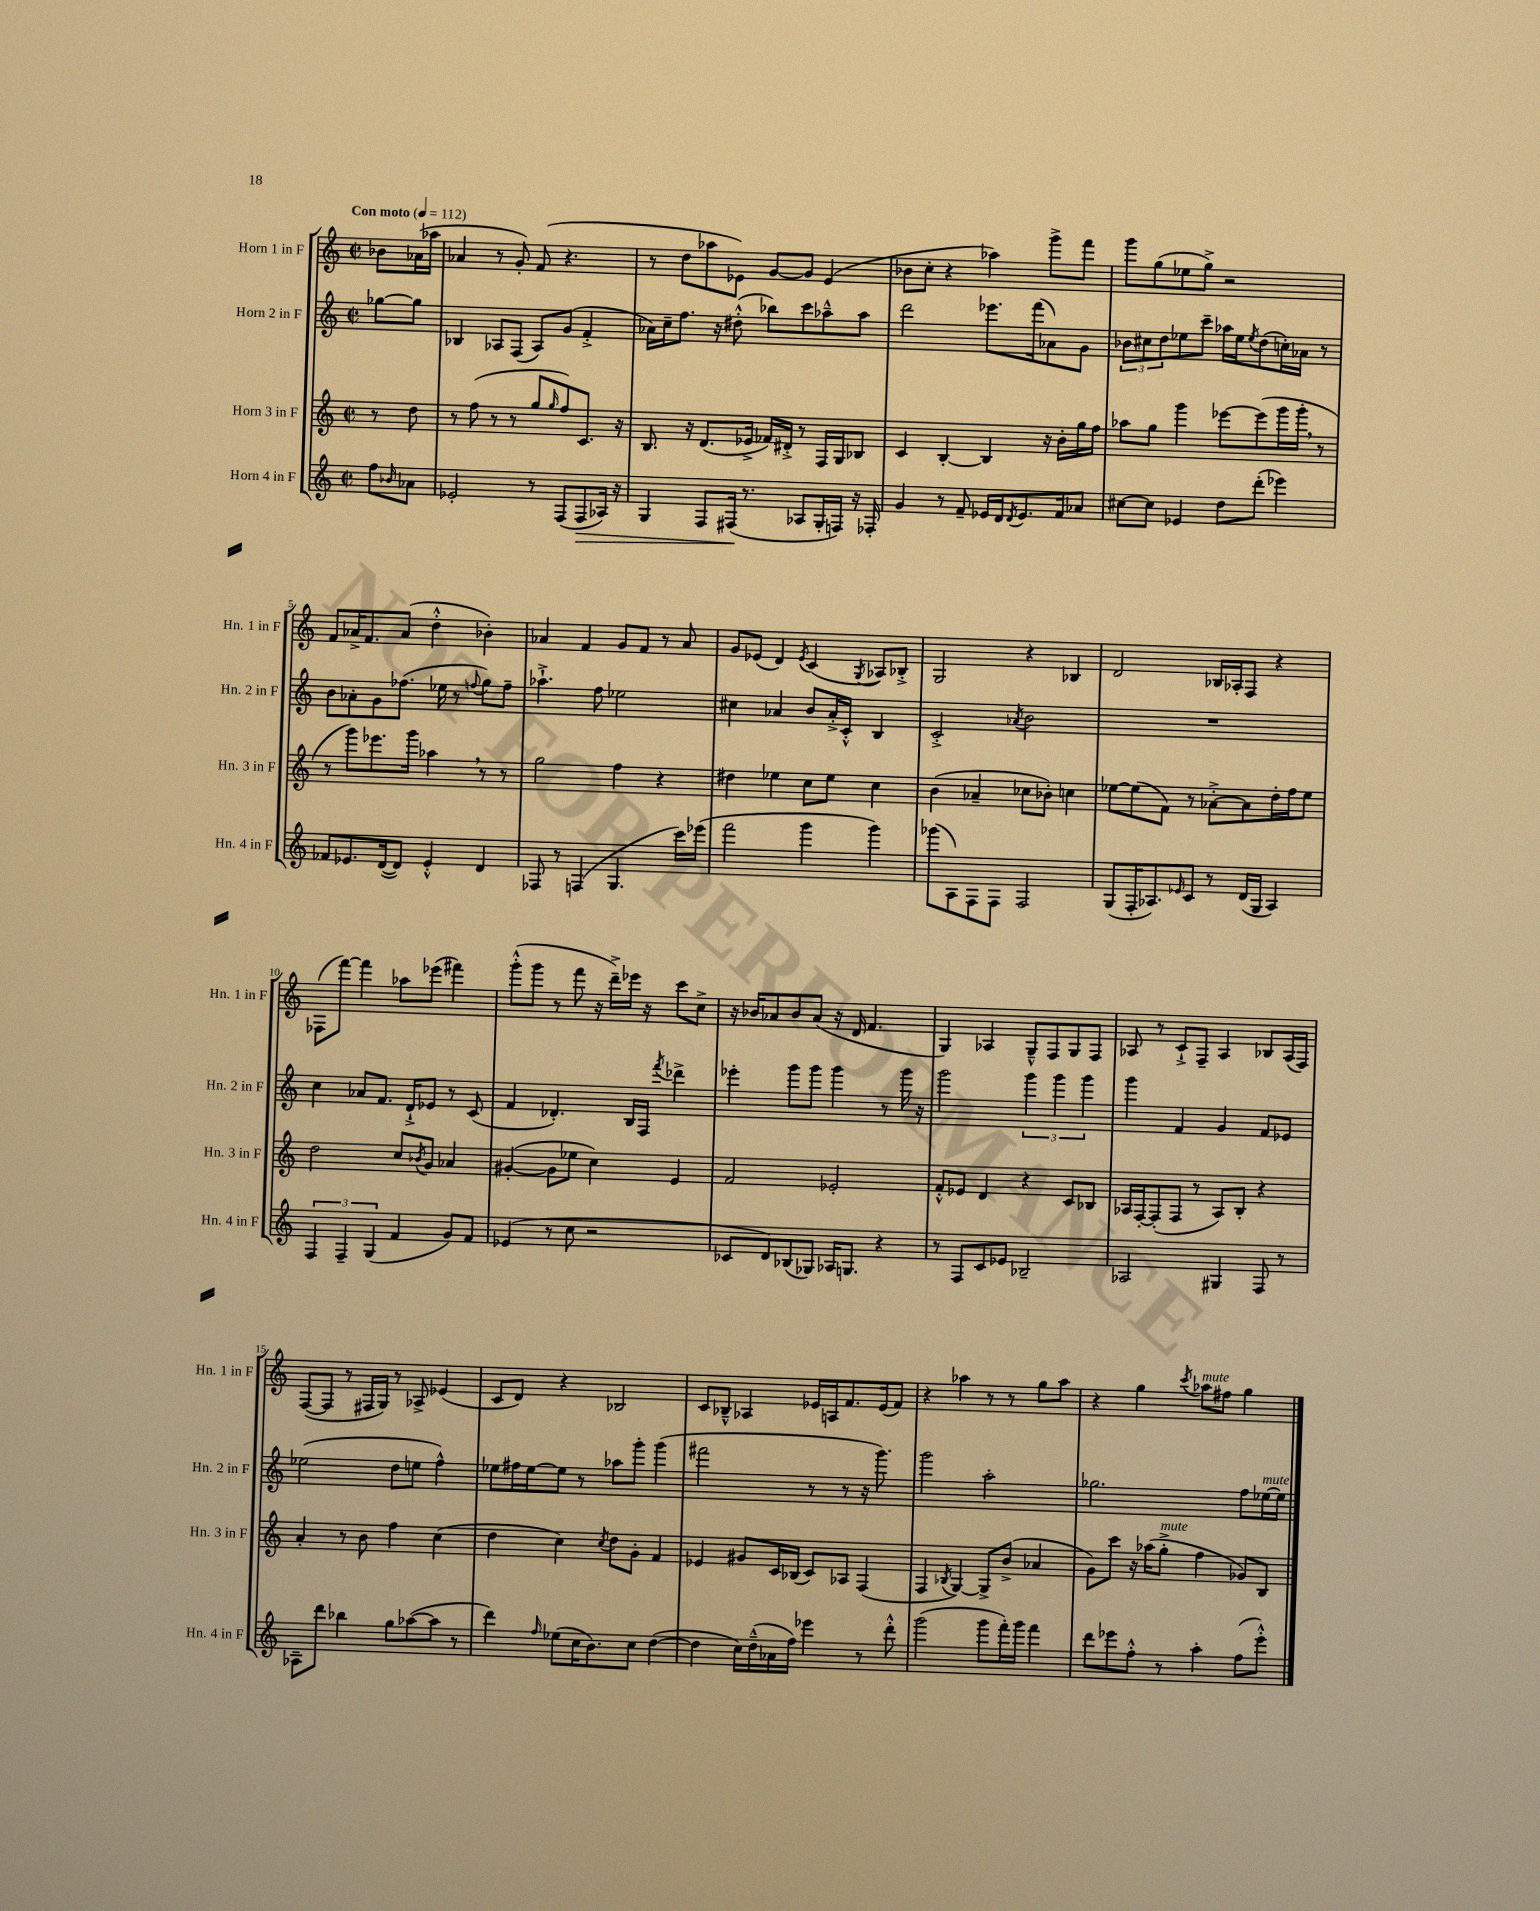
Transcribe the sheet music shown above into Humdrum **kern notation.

**kern	**kern	**kern	**kern
*staff4	*staff3	*staff2	*staff1
*clefG2	*clefG2	*clefG2	*clefG2
*k[]	*k[]	*k[]	*k[]
*M2/2	*M2/2	*M2/2	*M2/2
*met(c|)	*met(c|)	*met(c|)	*met(c|)
*MM112	*MM112	*MM112	*MM112
8ff\L	8r	[8gg-\L	8b-\L
16qqb-/	.	.	.
8a-\J	8dd\	8gg-\]J	(16a-\L
.	.	.	16aa-\JJ
=	=	=	=
2e-'/	8r	4B-/	4a-/
.	(8ff\	.	.
.	8r	8A-/L	8r
.	8r	(8F/J	8g'/)
8r	8gg/L	8A-/L)	(8f/
.	16qqgg/	.	.
(8F/L	8ff/)	(8g/J	4.r
8F/	8.c/J	4f'^/	.
16A-/Jk)	.	.	.
16r	16r	.	.
=	=	=	=
4G/	8.B/	16a-\LL)	8r
.	.	16cc~\J	.
.	.	8.ff\J	8dd\L
.	16r	.	.
8F/L	(8.d/L	.	8aa-\
.	.	16r	.
(16F#/Jk	.	(8dd#'^^\	8e-\J)
8.r	16e-^/Jk	.	.
.	16f-/LL)	8bb-\L)	[8g/L
.	16d#'^/JJ	.	.
8A-/L	8r	8ccc\	8g/]J
16G'/L	16F/LL	8aa-~^^\	(4e-/
16F/JJ)	16G/J	.	.
16r	8B-/J	8aa-\J	.
16F-'/	.	.	.
=	=	=	=
4g/	4c/	2ddd\	8b-\L
.	.	.	8cc'\J
8r	[4B'/	.	4r
8f~/	.	.	.
16e-/LL	4B/]	8.eee-\L	4aa-\)
16d/J	.	.	.
8qd/	.	.	.
8.e-/	.	.	.
.	.	(16fff\k	.
.	16r	8a-\)	8ggg^\L
16f/k	16b'\LL	.	.
8a-/J	16gg\	8g\J	8fff\J
.	16ff\JJ	.	.
=	=	=	=
[8cc#\L	8aa-\L	12b-\L	8ggg\L
.	.	12cc#\	.
8cc#\]J	8gg\J	.	(8gg\
.	.	12dd\	.
4e-/	4ggg\	8ee-\	8ee-\
.	.	8ccc~\J	8gg^\J)
8dd\L	[8eee-\L	16aa-\LL	2r
.	.	16ee-\J	.
.	.	8qee-/	.
(8ddd'\J	(8eee-\]	(8dd\	.
4eee-\)	16ggg\L	16cc'\L)	.
.	16ggg'\JJ	16a-\JJ	.
.	8r	8r	.
=	=	=	=
8f-/L	8r	8b\L	8f/L
8.e-/	8ggg\L)	8a-'\	16a-^/K
.	.	.	8.f/
.	8.eee-\	8g\	.
([16d/k	.	.	.
8d/]J)	.	(8.ff-\J	(8a-/J
.	16ggg\Jk	.	.
4e-'^^/	4aa-\	.	4dd'^^\
.	.	16ee-\	.
.	.	8r	.
.	.	8qqff/	.
4d/	8r	8gg\L)	4b-'\)
.	8r	8ff~\J	.
=	=	=	=
8F-/	2gg\	4.aa-`^\	4a-/
8r	.	.	.
(4F/	.	.	4f/
.	.	8ff\	.
4.G/	4ff\	2ee-\	8g/L
.	.	.	8f/J
.	4r	.	8r
16ccc\LL)	.	.	8a-/
(16eee-\JJ	.	.	.
=	=	=	=
2fff\	4dd#\	4cc#\	8g/L
.	.	.	(8e-/J
.	4ee-\	4a-/	4d/)
.	.	.	8qe-/
4ggg\	8cc\L	8b/L	(4c/
.	8ee-\J	16a-'^/L	.
.	.	16c'^^/JJ	.
.	.	.	8qG/
4ggg\)	4cc\	4B/	8A-/L)
.	.	.	8B-'^/J
=	=	=	=
(8ggg-\L	(4b\	2c'^/	2G/
8A\)	.	.	.
8F\	4a-~/	.	.
8F\J	.	.	.
.	.	8qa-/	.
2F/	8cc-\L	2b\	4r
.	8b-'\J)	.	.
.	4cc\	.	4B-/
=	=	=	=
(8G/L	[8ee-\L	1r	2d/
16F'/K	(8ee-\]	.	.
8.A-/)	.	.	.
.	8f\J)	.	.
16qqe-/	.	.	.
8c/J	8r	.	.
8r	[8a-'^\L	.	16B-/LL
.	.	.	16A-'/J
(16d/LL	8a-\]	.	8F/J
16G/JJ	.	.	.
4A-/)	16dd'\L	.	4r
.	16ff\J	.	.
.	8ee-\J	.	.
=	=	=	=
6F/	2dd\	4cc\	(8F-\L
.	.	.	[8fff\J)
6F~/	.	.	.
.	.	8a-/L	4fff\]
(6G/	.	.	.
.	.	8.f/J	.
4f/	8cc/L	.	8aa-\L
.	.	16d`^/LK	.
.	8qb-/	.	.
.	8g/J	8e-/J	(8eee-\J
8g/L)	4a-/	8r	4fff#\)
8f/J	.	(8c/	.
=	=	=	=
(4e-/	([4g#'/	4f/	(8ggg'^^\L
.	.	.	8ggg\J
8r	8g#\]L	4.d-'/)	8r
8cc\	8ee-\J	.	8fff\
2r	4cc\)	.	16r
.	.	.	16ddd~^\LL)
.	.	16B/LL	16eee-\JJ
.	.	16F/JJ	16r
.	.	8qfff/	.
.	4e/	4ddd-^\	8ccc\L
.	.	.	8cc^\J
=	=	=	=
8c-/L	2f/	4eee-'\	16r
.	.	.	16b-/LK
8d/)	.	.	8a-/
(8B-/	.	8ggg\L	8b-/
8G-/J)	.	8ggg\J	(8a-/J
16A-/LK	2e-'/	4ggg\	16r
8.G/J	.	.	16d/
.	.	.	4.f/
4r	.	8r	.
.	.	16ggg\	.
.	.	16r	.
=	=	=	=
8r	8f'^^/L	2ggg\	4G/)
8F/L	8e-/J	.	.
8c/	4d/	.	4A-/
8e-/J	.	.	.
2B-~/	4r	6ggg\	8G~^^/L
.	.	.	8F/
.	.	6ggg\	.
.	8c/L	.	8G/
.	.	6ggg\	.
.	8B-/J	.	8F/J
=	=	=	=
2A-/	16A-/LL	4ggg\	8A-/
.	[16F'/J	.	.
.	(8F'/]	.	8r
.	8F/J	4f/	8c`^/L
.	8r	.	8F~/J
4G#/	8A-/L)	4g/	4A-/
.	8B'/J	.	.
8F/	4r	8f/L	8B-/L
8r	.	8e-/J	(16A-/L
.	.	.	16F/JJ)
=	=	=	=
8A-~\L	4a'/	(2ee-\	([8F/L
8ddd\J	.	.	8F/]J
4bb-\	8r	.	8r
.	8b\	.	16F#/LL
.	.	.	16G/JJ)
8gg\L	4ff\	8dd\L	8r
([8aa-\	.	8ee\J	8A-^/
8aa-\]J	(4cc\	4ff^^\)	(4e-/
8r	.	.	.
=	=	=	=
4ddd\)	4dd\	8ee-\L	8c/L
.	.	16ff#\L	8d/J)
.	.	[16ee-\J	.
16qqff/	.	.	.
(8ee-\L	4cc\)	8ee-\]J	4r
16cc\K	.	8r	.
8.b\)	.	.	.
.	8qcc/	.	.
.	8dd\L	8aa-\L	2B-/
8cc\J	8g'\J	8ggg'\J	.
([4dd\	4f/	(4ggg\	.
=	=	=	=
4dd\]	4e-/	2fff#\	8c/L
.	.	.	8B-~^^/J
16cc\LL)	8g#/L	.	4A-/
(16dd~^^\	.	.	.
16a-\	16c/L	.	.
16ff\JJ)	(16B-/JJ	.	.
4eee-\	8c/L)	8r	16e-/LL
.	.	.	16A/J
.	8A-/J	8r	8.f/
8r	(4F/	16r	.
.	.	8.ggg\)	(16e-/k
8ddd'^^\	.	.	8f/J)
=	=	=	=
(2ggg\	4F/	2ggg\	4r
.	8qB-/	.	.
.	[4G/)	.	4aa-\
8ggg\L	8G^/]L	2aa'\	8r
16fff'\L)	(8b^/J	.	8r
16ggg\JJ	.	.	.
4fff\	4a-/	.	8gg\L
.	.	.	8aa-\J
=	=	=	=
8ddd\L	8g\L)	2.gg-\	4r
8eee-\	8ccc\J	.	.
8ff'^^\J	16r	.	4gg\
.	(16aa-\LK	.	.
8r	8gg'^\J	.	.
.	.	.	8qccc/
4aa'\	4ff\	.	8aa-\L
.	.	.	8ff#\J
(8ff\L	8g-/L)	8ff\L	4gg\
8eee-'^^\J)	8B/J	[16ee-\L	.
.	.	16ee-\]JJ	.
==	==	==	==
*-	*-	*-	*-
